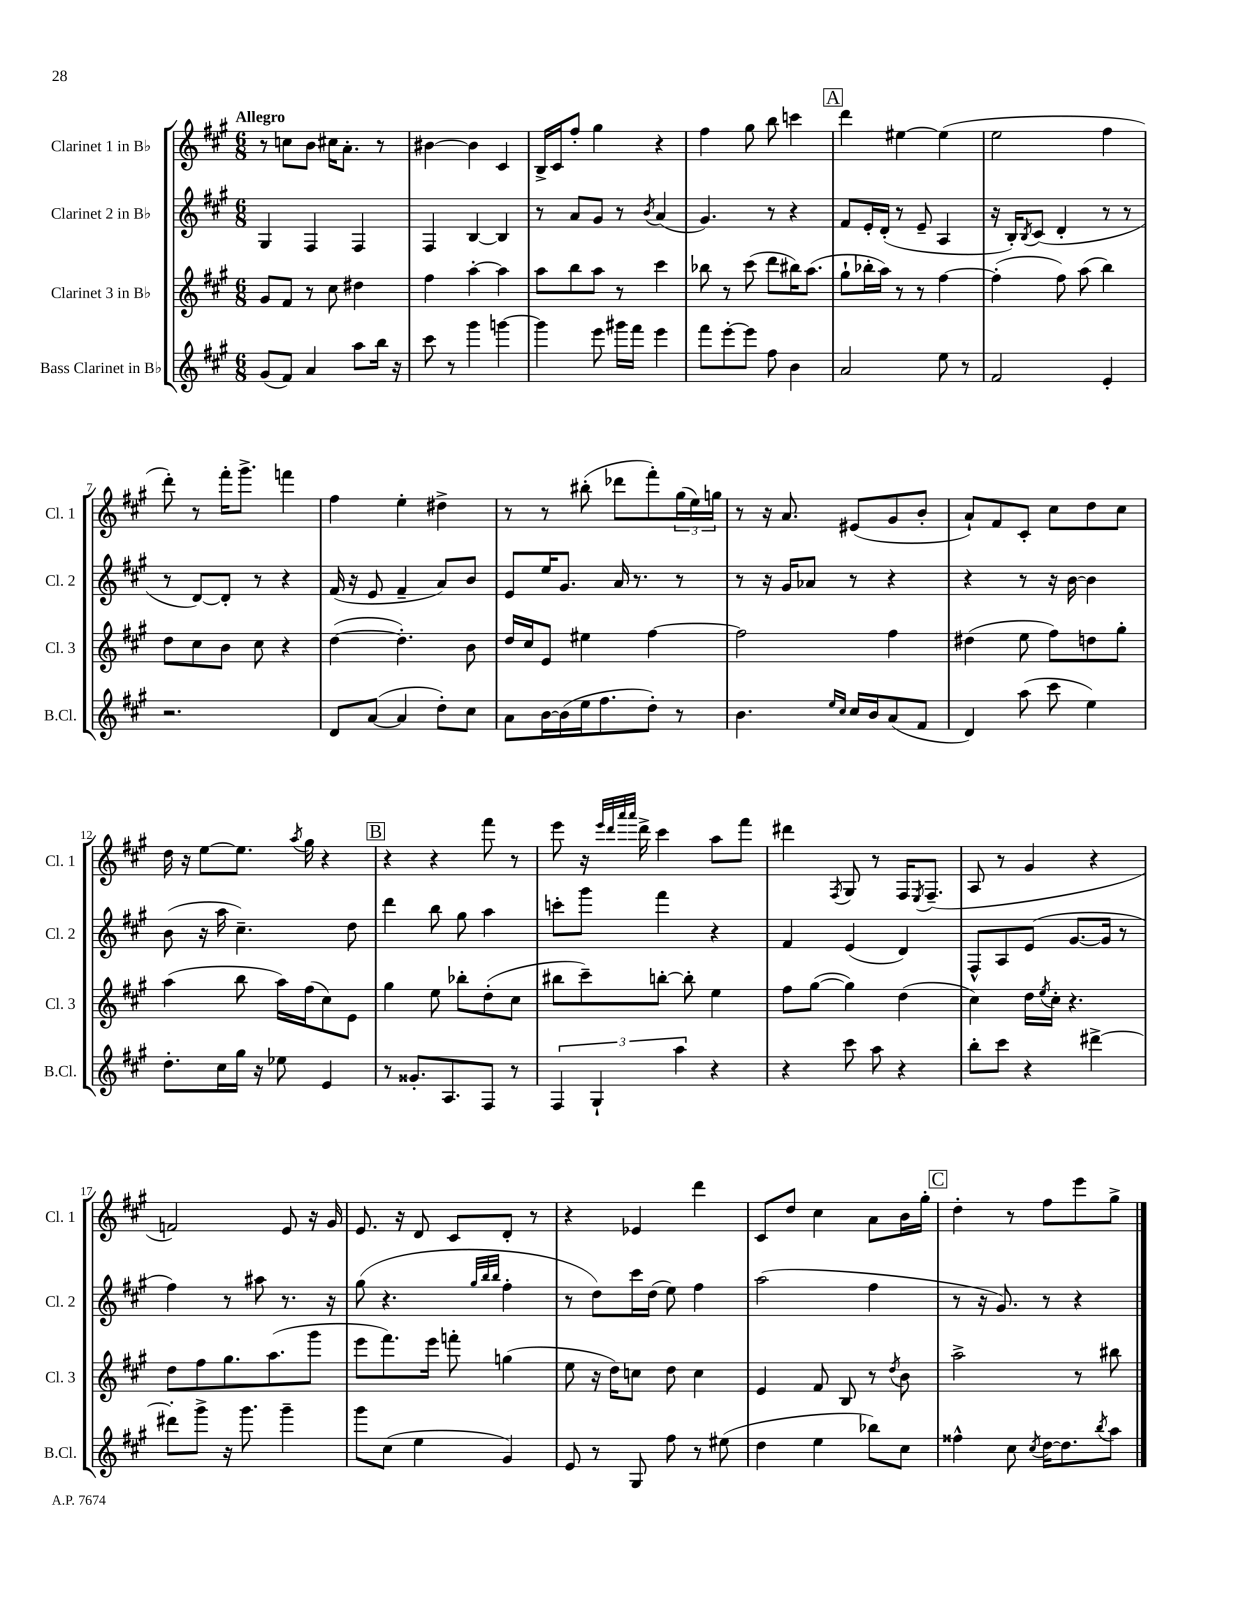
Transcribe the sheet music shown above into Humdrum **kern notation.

**kern	**kern	**kern	**kern
*staff4	*staff3	*staff2	*staff1
*clefG2	*clefG2	*clefG2	*clefG2
*k[f#c#g#]	*k[f#c#g#]	*k[f#c#g#]	*k[f#c#g#]
*M6/8	*M6/8	*M6/8	*M6/8
(8g#	8g#	4G#	8r
8f#)	8f#	.	8cc
4a	8r	4F#	8b
.	8cc#	.	16cc#
.	.	.	8.a'
8aa	4dd#	4F#	.
16bb	.	.	8r
16r	.	.	.
=	=	=	=
8ccc#	4ff#	4F#	[4b#
8r	.	.	.
4ggg#	[4aa'	[4B	4b#]
[4ggg	4aa]	4B]	4c#
=	=	=	=
4ggg]	8aa	8r	16B^
.	.	.	16c#
.	8bb	8a	8ff#'
8eee	8aa	8g#	4gg#
16ggg#	8r	8r	.
16fff#	.	.	.
.	.	8qb	.
4eee	4ccc#	(4a	4r
=	=	=	=
8fff#	8bb-	4.g#)	4ff#
[8eee'	8r	.	.
8eee]	(8ccc#	.	8gg#
8ff#	8ddd	8r	8bb
4b	16bb#)	4r	4ccc
.	(8.aa	.	.
=	=	=	=
2a	8gg#`	8f#	4ddd
.	16bb-'	16e'	.
.	16aa)	(16d'	.
.	8r	8r	[4ee#
.	8r	8e~	.
8ee	[4ff#	4A	(4ee#]
8r	.	.	.
=	=	=	=
2f#	(4ff#']	16r	2ee
.	.	16B')	.
.	.	8qB	.
.	.	(8c#	.
.	8ff#)	4d'	.
.	(8aa	.	.
4e'	4bb)	8r	4ff#
.	.	8r	.
=	=	=	=
2.r	8dd	8r	8ddd')
.	8cc#	[8d)	8r
.	8b	8d']	16fff#'
.	.	.	8.ggg#^
.	8cc#	8r	.
.	4r	4r	4fff
=	=	=	=
8d	([4dd	(16f#	4ff#
.	.	16r	.
([8a	.	8e	.
4a]	4.dd'])	4f#~	4ee'
8dd')	.	8a)	4dd#^
8cc#	8b	8b	.
=	=	=	=
8a	16dd	8e	8r
.	16cc#	.	.
[16b	8e	16ee	8r
(16b]	.	8.g#	.
16ee	4ee#	.	(8bb#'
8.ff#	.	.	.
.	.	16a	8ddd-
.	.	8.r	.
8dd')	[4ff#	.	8fff#')
8r	.	8r	(24gg#
.	.	.	24ee)
.	.	.	24gg
=	=	=	=
4.b	2ff#]	8r	8r
.	.	16r	16r
.	.	16g#	8.a
.	.	8a-	.
16qqee	.	.	.
16qqcc#	.	.	.
16cc#	.	8r	(8e#
16b	.	.	.
(8a	4ff#	4r	8g#
8f#	.	.	8b'
=	=	=	=
4d)	(4dd#	4r	8a`)
.	.	.	8f#
(8aa	8ee	8r	8c#'
8ccc#	8ff#)	16r	8cc#
.	.	[16b	.
4ee)	8dd	4b]	8dd
.	8gg#'	.	8cc#
=	=	=	=
8.dd'	(4aa	(8b	16dd
.	.	.	16r
.	.	16r	[8ee
16cc#	.	16aa	.
16gg#	8bb	4.cc#~)	8.ee]
16r	.	.	.
8ee-	16aa)	.	.
.	.	.	8qaa
.	(16ff#	.	16gg#
4e	8cc#)	.	4r
.	8e	8dd	.
=	=	=	=
8r	4gg#	4ddd	4r
8.g##'	.	.	.
.	8ee	8bb	4r
8.A	.	.	.
.	8bb-'	8gg#	.
8F#	(8dd'	4aa	8fff#
8r	8cc#	.	8r
=	=	=	=
6F#	8bb#	8ccc'	8eee
.	8ccc#~)	8ggg#	16r
6G#`	.	.	.
.	.	.	32qqeee
.	.	.	32qqddd
.	.	.	32qqaaa
.	.	.	32qqaaa
.	.	.	16ddd^
.	[8bb'	4fff#	4ccc#
6aa	.	.	.
.	8bb']	.	.
4r	4ee	4r	8aa
.	.	.	8fff#
=	=	=	=
4r	8ff#	4f#	4ddd#
.	([8gg#	.	.
.	.	.	8qF#
8ccc#	4gg#])	(4e	8G#
8aa	.	.	8r
4r	(4dd	4d)	16F#
.	.	.	8qE
.	.	.	(8.F#~
=	=	=	=
8bb'	4cc#)	8F#^^	8A
8ccc#	.	8A	8r
4r	16dd	(8e	4g#
.	8qee	.	.
.	16cc#'	.	.
.	4.r	[8.g#	.
[4ddd#^	.	.	4r
.	.	16g#]	.
.	.	8r	.
=	=	=	=
8ddd#']	8dd	4ff#)	2f)
8ggg#^	8ff#	.	.
16r	8.gg#	8r	.
8.ggg#	.	.	.
.	.	8aa#	.
.	(8.aa	.	.
4ggg#~	.	8.r	8e
.	8ggg#	.	16r
.	.	16r	16g#
=	=	=	=
8ggg#	8eee	(8gg#	8.e
(8cc#	8.fff#)	4.r	.
.	.	.	16r
4ee	.	.	8d
.	16eee	.	.
.	8fff'	.	8c#
.	.	32qqgg#	.
.	.	32qqbb	.
.	.	32qqbb	.
4g#)	(4gg	4ff#'	8d'
.	.	.	8r
=	=	=	=
8e	8ee	8r	4r
8r	16r	8dd)	.
.	16dd)	.	.
8G#	8cc	16ccc#	4e-
.	.	(16dd	.
8ff#	8dd	8ee)	.
8r	4cc	4ff#	4ddd
(8ee#	.	.	.
=	=	=	=
4dd	4e	(2aa	8c#
.	.	.	8dd
4ee	8f#	.	4cc#
.	8B	.	.
8bb-)	8r	4ff#	8a
.	8qdd	.	.
8cc#	8b	.	16b
.	.	.	16gg#'
=	=	=	=
4ff##^^	2aa^	8r	4dd'
.	.	16r	.
.	.	8.g#)	.
8cc#	.	.	8r
8qcc#	.	.	.
[16dd	.	8r	8ff#
8.dd]	.	.	.
.	8r	4r	8eee
8qbb	.	.	.
8aa	8bb#	.	8gg#^
==	==	==	==
*-	*-	*-	*-
